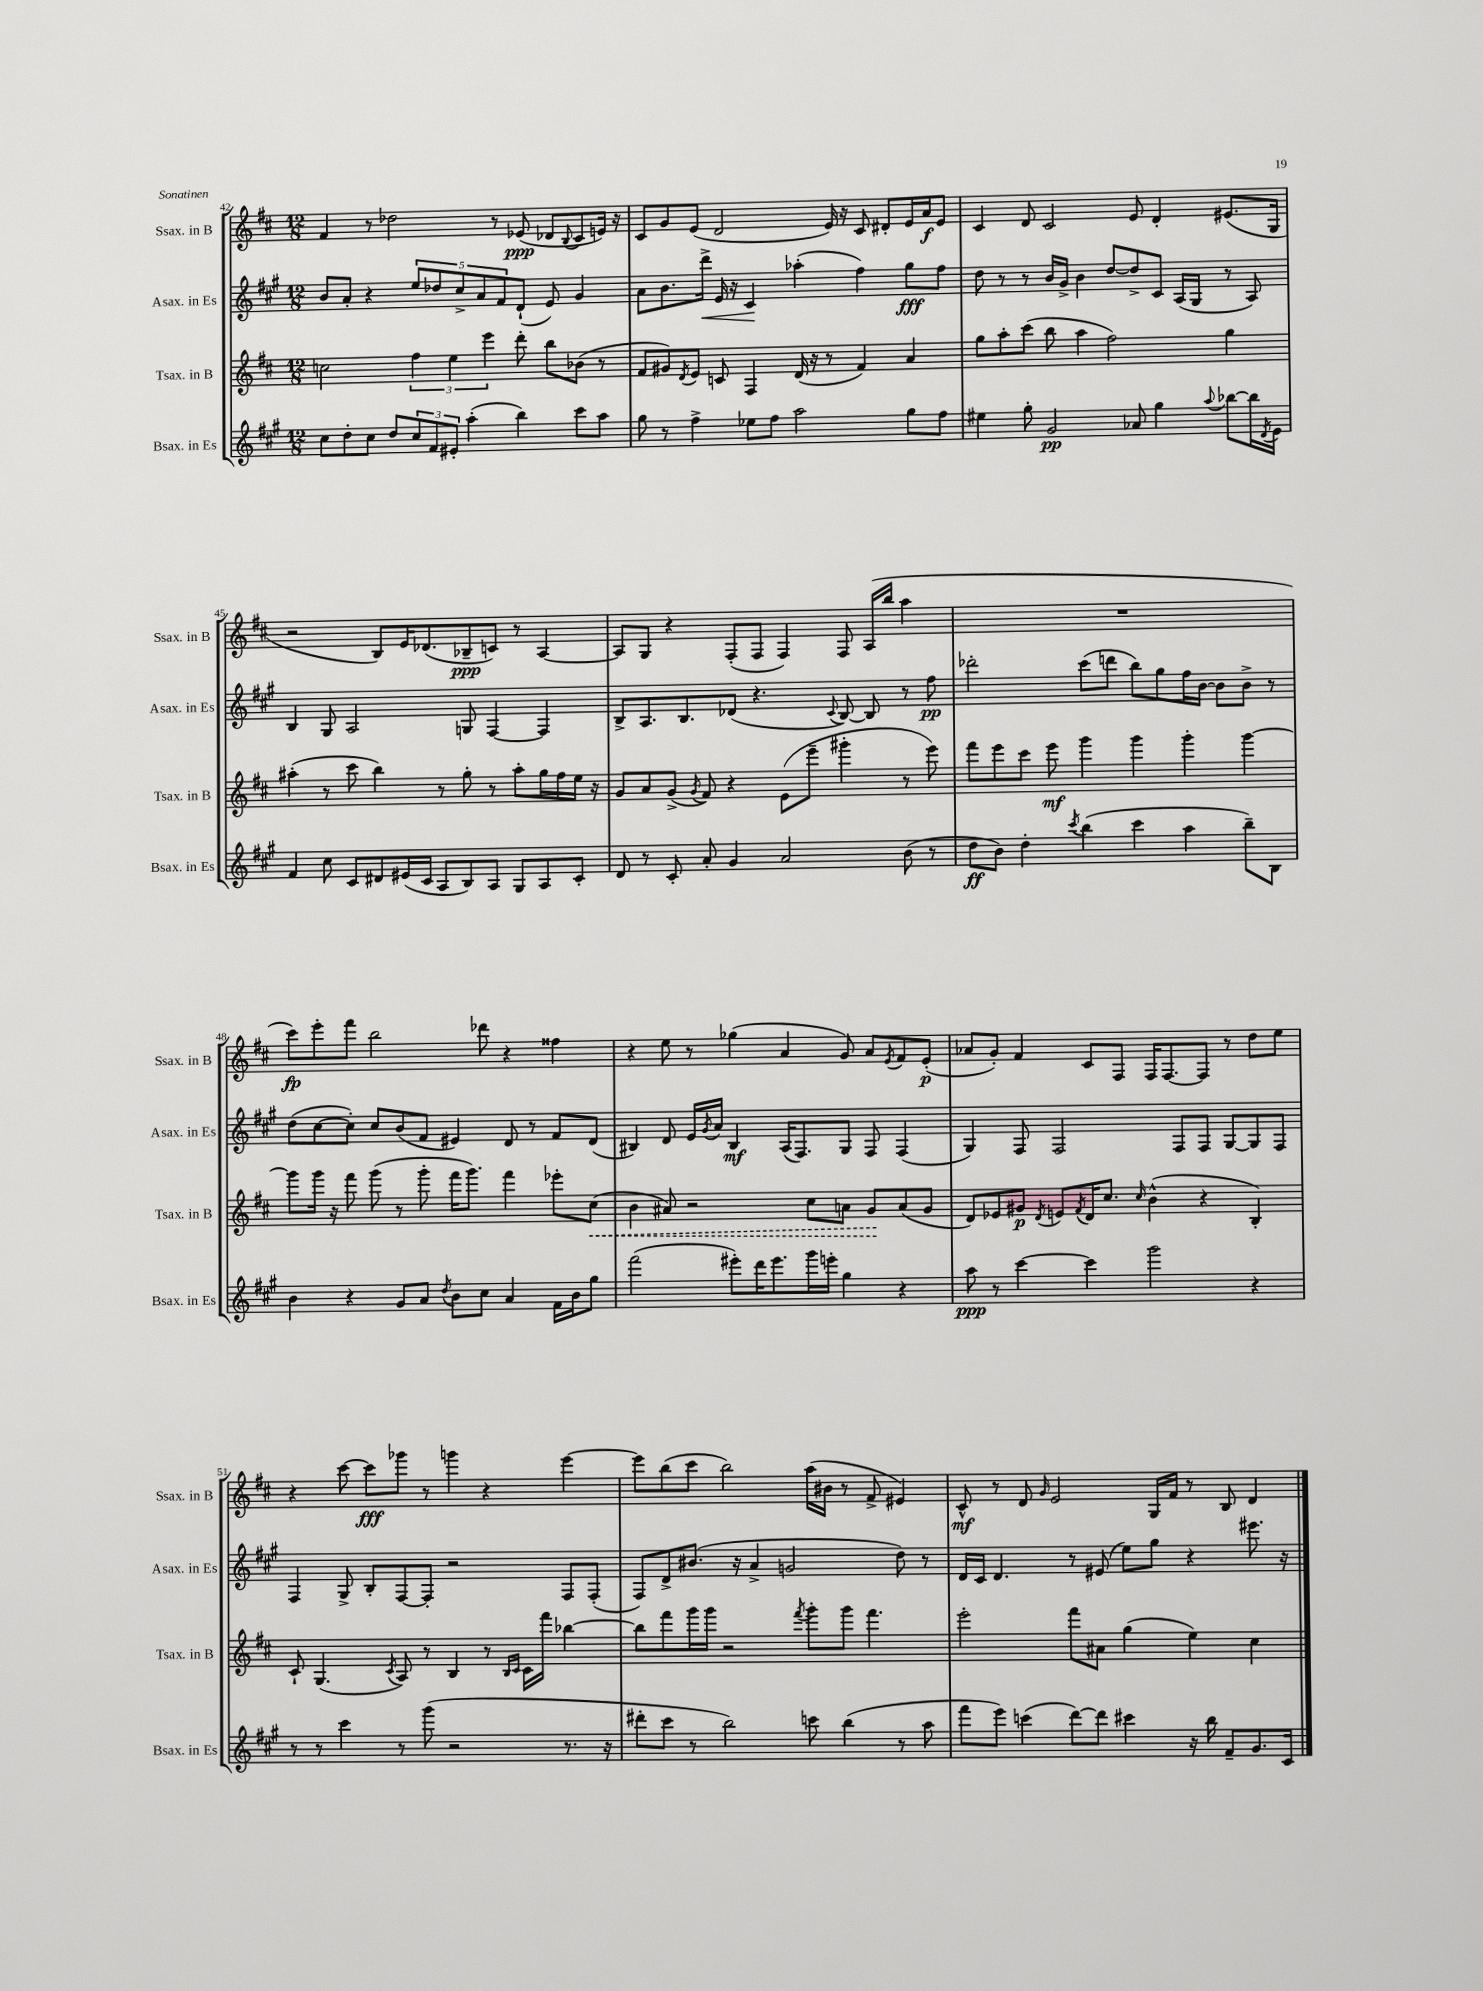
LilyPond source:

<<
\new StaffGroup <<
\new Staff = "s0" \with { instrumentName = "Ssax. in B" shortInstrumentName = "Ssax. in B" } {
    \clef treble \key d \major \numericTimeSignature \time 12/8
    fis'4 r8 des''2 r8 ees'8\ppp( des'8 \appoggiatura { b8 } cis'8 e'16) r16 |
    cis'8 g'8 e'8( d'2 e'16) r16 cis'8 dis'8-. e'16 a'16\f e'8 |
    cis'4 d'8 cis'2 e'8 d'4-. eis'8.( g16 |
    r2 b8) e'16 des'8.( bes8--\ppp c'8) r8 a4~ |
    a8 g8 r4 fis8-.( fis8 fis4) fis8 a16( b''16 a''4 |
    R1. |
    cis'''8\fp) e'''8-. fis'''8 b''2 des'''8 r4 fisis''4 |
    r4 e''8 r8 ges''4( a'4 g'8) a'8 \acciaccatura { e'8 } fis'8 e'8-.\p( |
    aes'8 g'8-.) fis'4 cis'8 fis8 fis16 fis8.~ fis8 r8 d''8 e''8 |
    r4 cis'''8~ cis'''8\fff ges'''8 r8 g'''4 r4 e'''4~ |
    e'''8 b''8( cis'''8 b''2) a''16( bis'16 r8 fis'8-> eis'4) |
    cis'8-^\mf r8 d'8 \grace { g'16 } e'2 g16 fis'16 r8 b8 d'4 \bar "|." |
}
\new Staff = "s1" \with { instrumentName = "Asax. in Es" shortInstrumentName = "Asax. in Es" } {
    \clef treble \key a \major \numericTimeSignature \time 12/8
    b'8 a'8-. r4 \tuplet 5/4 { e''8 des''8 cis''8-> a'8 fis'8 } d'8-!( e'8) gis'4 |
    a'8 b'8. d'''16->\< e'16 r16 cis'4\! aes''4-.( fis''4) gis''8\fff fis''8 |
    d''8 r8 r8 b'16 gis'16-> b'4 d''8~ d''8-> cis'8 a16( gis16 r8 a8) |
    b4 gis8 a2 g8 fis4~ fis4 |
    b8-> a8. b8. des'8( r4. \appoggiatura { cis'8 } b8~) b8 r8 fis''8\pp |
    des'''2-. cis'''8( d'''8 b''8) gis''8 fis''16 b'16~ b'8 b'8-> r8 |
    d''8( cis''8~ cis''8-.) cis''8 b'8( fis'8 eis'4) d'8 r8 fis'8 d'8( |
    bis4) d'8 e'16 \acciaccatura { gis'8 } a'16 bis4\mf a16( fis8.) gis8 fis8 fis4( |
    gis4) fis8 fis2 fis8 fis8 gis8~ gis8 fis8 |
    fis4 gis8-> b8-. fis8~ fis8-. r2 fis8 fis8-.( |
    fis8) d'8-> bis'8.( r16 a'4-> g'2 d''8) r8 |
    d'16 cis'16 d'4. r8 eis'8( e''8) gis''8 r4 eis'''8. r16 \bar "|." |
}
\new Staff = "s2" \with { instrumentName = "Tsax. in B" shortInstrumentName = "Tsax. in B" } {
    \clef treble \key d \major \numericTimeSignature \time 12/8
    c''2 \tuplet 3/2 { fis''4 e''4 e'''4 } d'''8-. b''8 bes'8( r8 |
    fis'8 gis'8) \acciaccatura { d'8 } e'8 c'8 fis4 d'16( r16 r8 fis'4) a'4 |
    g''8 a''8-. cis'''8( b''8 a''4 fis''2) g''4 |
    ais''4-.( r8 cis'''8 b''4) r8 g''8-. r8 ais''8-. g''16 fis''16 e''16 r16 |
    g'8 a'8 g'8->( \acciaccatura { g'8 } fis'8) r4 e'8( e'''8-- gis'''4-. r8 e'''8) |
    fis'''8 e'''8 cis'''8 e'''8\mf g'''4 g'''4 g'''4-. g'''4~ |
    g'''8 g'''16 r16 fis'''8 g'''8( r8 g'''8-. fis'''16 g'''8.) fis'''4 ees'''8-. \once \override Hairpin.style = #'dashed-line cis''8\<( |
    b'4 ais'8) r2 cis''8 a'8 g'8\! a'8( g'8 |
    d'8) ees'8 gis'8\p \acciaccatura { d'8 } e'8 \acciaccatura { fis'8 } d'16 cis''8. \grace { cis''16 } b'4-^( r4 b4-.) |
    cis'8-! g4.( \acciaccatura { cis'8 } a8) r8 b4 r8 \grace { b16 cis'16 } cis'16 fis'''16 bes''4~ |
    bes''8 fis'''8 g'''16 g'''16 r2 \acciaccatura { fis'''8 } g'''8-. g'''8 fis'''4. |
    e'''2-. fis'''8 ais'8 g''4( e''4) cis''4 \bar "|." |
}
\new Staff = "s3" \with { instrumentName = "Bsax. in Es" shortInstrumentName = "Bsax. in Es" } {
    \clef treble \key a \major \numericTimeSignature \time 12/8
    cis''8 d''8-. cis''8 d''8 \tuplet 3/2 { cis''8 fis'8 eis'8-. } a''4-.( b''4) cis'''8 a''8 |
    gis''8 r8 fis''4-> ees''8 fis''8 a''2 gis''8 fis''8 |
    eis''4 gis''8-. gis'2\pp aes'8 gis''4 \appoggiatura { a''8 } bes''8~ bes''16 \acciaccatura { d'8 } e'16 |
    fis'4 cis''8 cis'8 dis'8 eis'16( cis'16 a8 b8) a8 gis8 a8 cis'8-. |
    d'8 r8 cis'8-. a'8-. gis'4 a'2 b'8( r8 |
    d''8\ff b'8) d''4-. \acciaccatura { cis'''8 } b''4( cis'''4 a''4 b''8--) b8 |
    b'4 r4 gis'8 a'8 \acciaccatura { d''8 } b'8 cis''8 a'4 fis'16 b'16 gis''8 |
    fis'''2( eis'''8-.) d'''16 eis'''8. gis'''16 e'''16-. gis''4 r4 |
    a''8\ppp r8 cis'''4~ cis'''4 gis'''2 r4 |
    r8 r8 cis'''4 r8 gis'''8( r2 r8. r16 |
    dis'''8-. cis'''8 r8 b''2) c'''8 b''4( r8 a''8 |
    fis'''8 e'''8) c'''4( d'''8~) d'''8 cis'''4 r16 b''16 fis'8-- gis'8. cis'16 \bar "|." |
}
>>
>>
\layout { \context { \Score currentBarNumber = #42 } }
